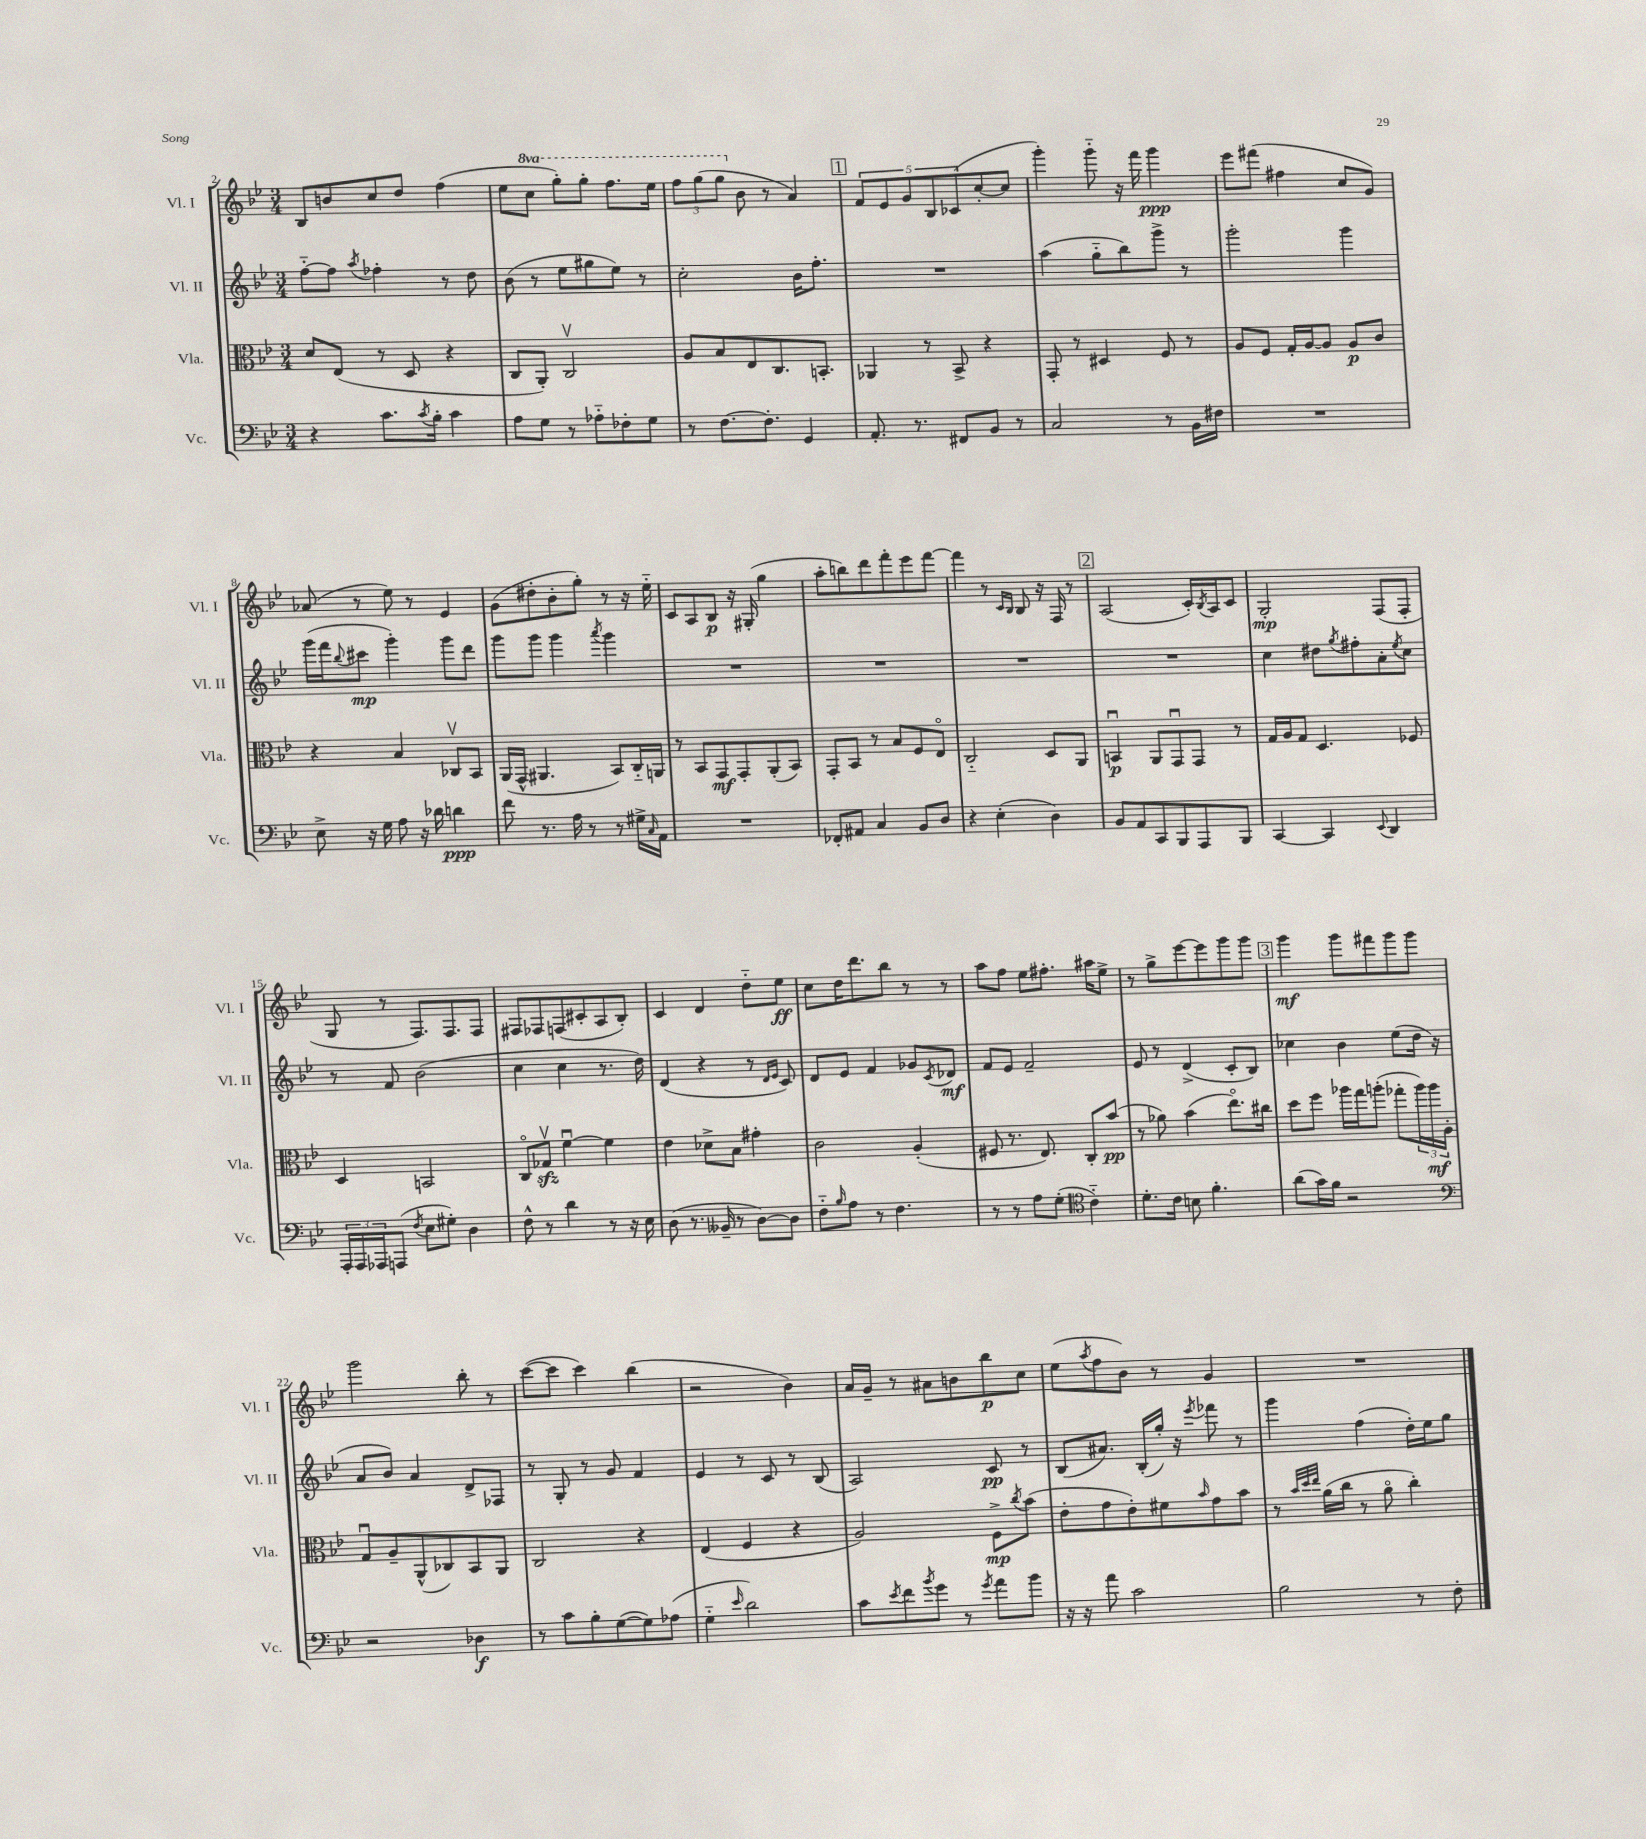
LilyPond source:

<<
\new StaffGroup <<
\new Staff = "s0" \with { instrumentName = "Vl. I" shortInstrumentName = "Vl. I" } {
    \clef treble \key bes \major \numericTimeSignature \time 3/4 \set Staff.ottavationMarkups = #ottavation-simple-ordinals
    bes8 b'8 c''8 d''8 f''4( |
    ees''8 \ottava #1 c'''8 g'''8-.) g'''8-. f'''8. ees'''16 |
    \tuplet 3/2 { f'''8 g'''8( g'''8 \ottava #0 } bes'8 r8 a'4) |
    \mark \markup { \box "1" } \tuplet 5/4 { f'8 ees'8 g'8 bes8 ces'8( } c''8~-. c''8 |
    g'''4-.) g'''8-_ r16 f'''16 g'''4\ppp |
    ees'''8 fis'''8( fis''4 c''8 g'8) |
    aes'8( r8 ees''8) r8 ees'4 |
    g'8( dis''8-. bes'8-. g''8-.) r8 r16 ees''16-_ |
    c'8 a8 bes8\p r16 gis16-.( g''4 |
    a''8-. b''8) d'''8 f'''8-. ees'''8 f'''8~ |
    f'''4 r8 \grace { c'16 bes16 } bes8 r16 f16 r8 |
    \mark \markup { \box "2" } a2( c'16-.) \acciaccatura { bes8 } a16 c'8 |
    g2-.\mp f8( f8-. |
    g8 r8 f8.) f8. f8 |
    fis8 fes8 f8( cis'8-. a8 bes8-.) |
    c'4 d'4 d''8-_ ees''8\ff |
    c''8 d''16 d'''8. bes''8 r8 r8 |
    a''8 f''8 ees''8 fis''8.-. ais''16 ees''8-> |
    r8 g''8-> ees'''8~ ees'''8 g'''8 g'''8 |
    \mark \markup { \box "3" } g'''4\mf g'''8 fis'''8 g'''8 g'''8 |
    g'''2 bes''8-. r8 |
    c'''8~( c'''8 c'''4) bes''4( |
    r2 bes'4) |
    a'16 g'16-- r8 ais'8 b'8 bes''8\p c''8 |
    ees''8( \acciaccatura { a''8 } f''8 bes'8) r8 g'4 |
    R2. \bar "|." |
}
\new Staff = "s1" \with { instrumentName = "Vl. II" shortInstrumentName = "Vl. II" } {
    \clef treble \key bes \major \numericTimeSignature \time 3/4
    f''8~-_ f''8 \acciaccatura { a''8 } fes''4-. r8 d''8 |
    bes'8( r8 ees''8 gis''8 ees''8) r8 |
    c''2-. bes'16 f''8.-. |
    \mark \markup { \box "1" } R2. |
    a''4( g''8-_ bes''8) g'''8-> r8 |
    g'''2-. g'''4 |
    g'''16( f'''16 \appoggiatura { bes''8 } cis'''8\mp g'''4-.) g'''8 d'''8 |
    g'''8 g'''8 g'''4 \acciaccatura { a'''8 } g'''4 |
    R2. |
    R2. |
    R2. |
    \mark \markup { \box "2" } R2. |
    c''4 dis''8 \acciaccatura { g''8 } fis''8-. a'8-. \acciaccatura { ees''8 } c''8 |
    r8 f'8 bes'2( |
    c''4 c''4 r8. d''16) |
    d'4( r4 r8 \grace { d'16 ees'16 } c'8) |
    d'8 ees'8 f'4 ges'8 \acciaccatura { c'8 } des'8\mf |
    f'8 ees'8 f'2-- |
    ees'8 r8 d'4->( c'8-. bes8) |
    \mark \markup { \box "3" } ces''4 bes'4 ees''8( d''16 r16 |
    a'8 bes'8) a'4 d'8-> fes8 |
    r8 g8-. r8 g'8 f'4 |
    ees'4 r8 c'8 r8 bes8( |
    a2) c'8\pp r8 |
    bes8( ais'8.) bes16-.( g''16-.) r16 \acciaccatura { ees'''8 } fes'''8 r8 |
    g'''4 f''4( d''16-.) ees''16 g''8 \bar "|." |
}
\new Staff = "s2" \with { instrumentName = "Vla." shortInstrumentName = "Vla." } {
    \clef alto \key bes \major \numericTimeSignature \time 3/4
    d'8 ees8( r8 d8 r4 |
    c8 a,8-.) c2\upbow |
    a8 bes8 ees8 c8. b,8.-. |
    \mark \markup { \box "1" } aes,4 r8 bes,8-> r4 |
    g,8-. r8 dis4 f8 r8 |
    a8 f8 g16-. a16~ a8 a8\p c'8 |
    r4 bes4 ces8\upbow bes,8 |
    a,16( g,16-^ ais,4. bes,8) c16-_ a,16 |
    r8 bes,8 g,8\mf g,8-. a,8-.( bes,8) |
    g,8-. bes,8 r8 bes8 f8 ees8\flageolet |
    c2-_ d8 a,8 |
    \mark \markup { \box "2" } b,4\downbow\p a,8 g,8\downbow g,8 r8 |
    g16 a16 g8 d4. fes8 |
    d4 b,2 |
    c8\flageolet ges8\upbow\sfz f'4~\downbow f'4 |
    ees'4 des'8-> bes8 gis'4-. |
    c'2 a4-.( |
    fis8 r8. ees8.) c8-. bes'8\pp( |
    r8 aes'8) bes'4( ees''8.\flageolet) cis''16 |
    \mark \markup { \box "3" } d''8 f''8 aes''16 g''16 a''8-.( ges''8-. \tuplet 3/2 { a''16) a''16\mf a16-. } |
    g8\downbow a8-- a,8-^( ces8) bes,8 a,8 |
    c2 r4 |
    ees4( f4 r4 |
    a2) f8->\mp \acciaccatura { c''8 } bes'8( |
    ees'8-. g'8 ees'8-.) fis'8 \grace { bes'16 } g'8 bes'8 |
    r8 \grace { bes'32 d''32 ees''32 } a'16( c''16 r8 a'8\flageolet c''4-.) \bar "|." |
}
\new Staff = "s3" \with { instrumentName = "Vc." shortInstrumentName = "Vc." } {
    \clef bass \key bes \major \numericTimeSignature \time 3/4
    r4 c'8. \acciaccatura { c'8 } bes16-. c'4 |
    a8 g8 r8 aes8-_ fes8-. g8 |
    r8 f8.~ f8.-. g,4 |
    \mark \markup { \box "1" } a,8.-. r8. fis,8 bes,8 r8 |
    c2 r8 bes,16 fis16 |
    R2. |
    ees8-> r16 g16 a8 r16 des'16 d'4\ppp |
    f'8 r8. a16 r8 r8 gis16-> \grace { c16 } a,16 |
    R2. |
    fes,8-. ais,8 c4 bes,8 d8 |
    r4 ees4-.( d4) |
    \mark \markup { \box "2" } bes,8 a,8 c,8 bes,,8 a,,8 bes,,8 |
    c,4~ c,4 \appoggiatura { ees,8 } d,4 |
    \tuplet 3/2 { a,,16-. a,,16 aes,,16 } a,,8( \acciaccatura { f8 } ees8 gis8-.) d4 |
    f8-^ r8 d'4 r8 r16 ees16 |
    d8( r8. beses,16-- r8 d8~) d8 |
    f8-_ \grace { bes16 } a8 r8 f4. |
    r8 r8 a8 g8-.( \clef tenor c'4-_) |
    d'8.-. c'16 b8 f'4.-. |
    \mark \markup { \box "3" } a'8( g'16) f'16 r2 |
    \clef bass r2 des4\f |
    r8 c'8 bes8-. g8~( g8) aes8( |
    g4-_ \grace { ees'16 } d'2) |
    c'8 \acciaccatura { ees'8 } f'8 \acciaccatura { bes'8 } g'8 r8 \acciaccatura { g'8 } a'8 bes'8 |
    r16 r16 a'8 c'2 |
    bes2 r8 f8-. \bar "|." |
}
>>
>>
\layout { \context { \Score currentBarNumber = #2 } }
